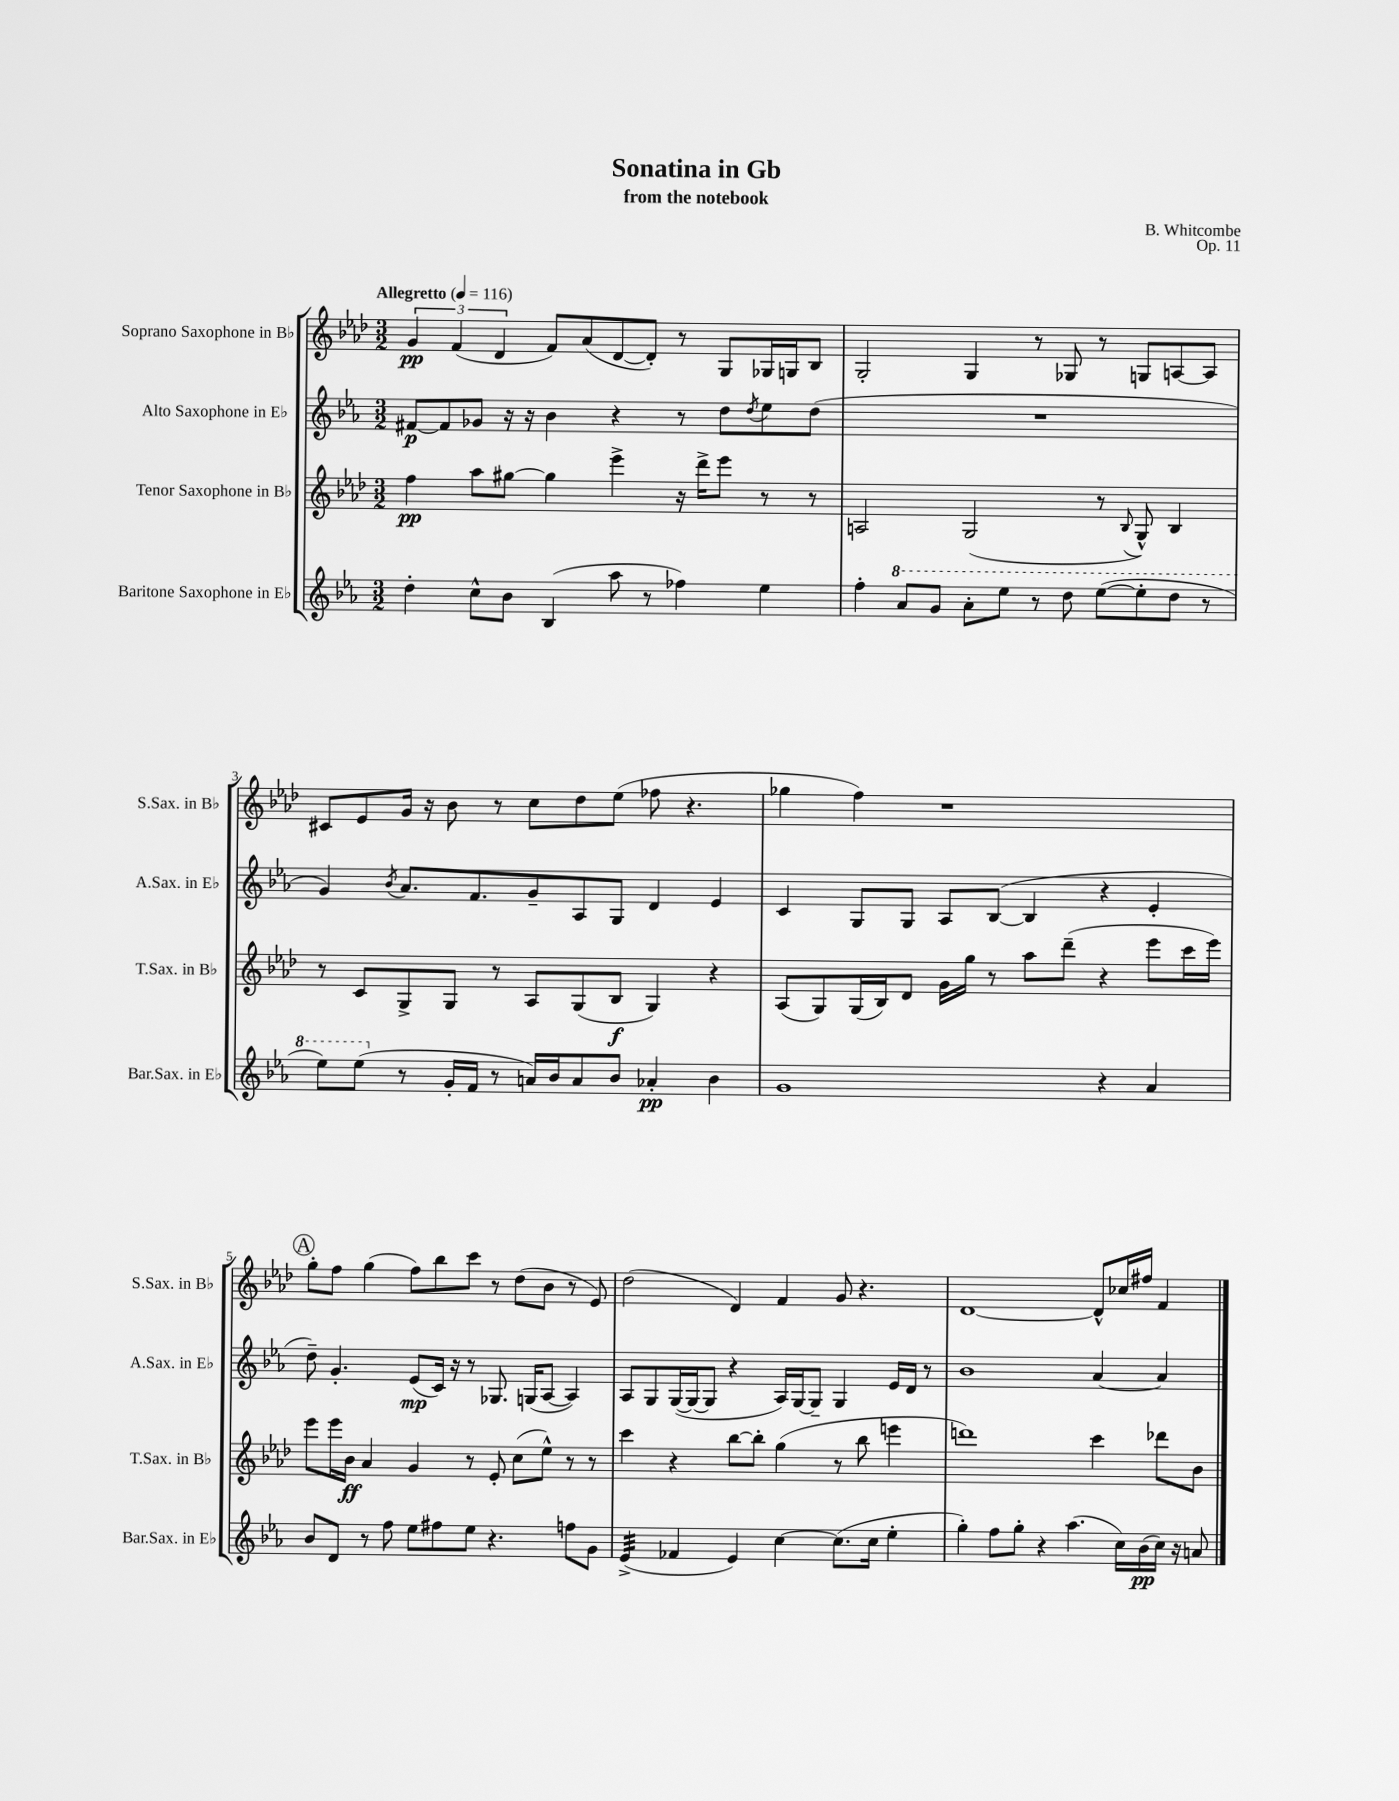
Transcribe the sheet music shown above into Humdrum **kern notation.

**kern	**kern	**kern	**kern
*staff4	*staff3	*staff2	*staff1
*clefG2	*clefG2	*clefG2	*clefG2
*k[b-e-a-]	*k[b-e-a-d-]	*k[b-e-a-]	*k[b-e-a-d-]
*M3/2	*M3/2	*M3/2	*M3/2
*MM116	*MM116	*MM116	*MM116
4dd'	4ff	[8f#	6g
.	.	8f#]	.
.	.	.	(6f
8cc^^	8aa-	8g-	.
.	.	.	6d-
8b-	[8gg#	16r	.
.	.	16r	.
(4B-	4gg#]	4b-	8f)
.	.	.	(8a-
8aa-	4eee-^	4r	[8d-
8r	.	.	8d-'])
4ff-)	16r	8r	8r
.	16ddd-^	.	.
.	8eee-	8dd	8G
.	.	8qdd	.
4ee-	8r	8ee-	16G-
.	.	.	16G
.	8r	(8dd	8B-
=	=	=	=
4ff'	2A	1.r	2G'
8aa-	.	.	.
8gg	.	.	.
8aa-'	(2G	.	4G
8eee-	.	.	.
8r	.	.	8r
8ddd	.	.	8G-
([8eee-	8r	.	8r
.	8qqB-	.	.
8eee-']	8G^^)	.	8G
8ddd	4B-	.	[8A
8r	.	.	8A]
=	=	=	=
8eee-)	8r	4g)	8c#
(8eee-	8c	.	8e-
.	.	8qb-	.
8r	8G^	8.a-	16g
.	.	.	16r
16g'	8G	.	8b-
16f	.	8.f	.
8r	8r	.	8r
16a)	8A-	8g~	8cc
16b-	.	.	.
8a	(8G	8A-	8dd-
8b-	8B-	8G	(8ee-
4a-'	4G)	4d	8ff-
.	.	.	4.r
4b-	4r	4e-	.
=	=	=	=
1g	(8A-	4c	4gg-
.	8G)	.	.
.	(16G	8G	4ff)
.	16B-)	.	.
.	8d-	8G	.
.	16g	8A-	1r
.	16gg	.	.
.	8r	([8B-	.
.	8aa-	4B-]	.
.	(8ddd-~	.	.
4r	4r	4r	.
4a-	8eee-	4e-'	.
.	16ccc	.	.
.	16eee-)	.	.
=	=	=	=
8b-	8eee-	8dd~)	8gg'
8d	16eee-	4.g'	8ff
.	16b-	.	.
8r	4a-	.	(4gg
8ff	.	.	.
8ee-	4g	(8e-	8ff)
8ff#	.	16c)	8bb-
.	.	16r	.
8ee-	8r	8r	8ccc
4.r	8e-'	8.G-	8r
.	(8cc	.	(8dd-
.	.	(16G	.
.	8ee-^^)	[8A-	8b-
8ff	8r	4A-])	8r
8g	8r	.	8e-)
=	=	=	=
(4e-^	4ccc	8A-	(2dd-
.	.	8G	.
4f-	4r	([16G	.
.	.	16G_	.
.	.	8G]	.
4e-)	[8bb-	4r	4d-)
.	8bb-']	.	.
[4cc	(4gg	16A-)	4f
.	.	[16G	.
.	.	8G~]	.
(8.cc]	8r	4G	8g
.	8bb-	.	4.r
16cc	.	.	.
4ee-'	4eee	16e-	.
.	.	16d	.
.	.	8r	.
=	=	=	=
4gg')	1ddd)	1b-	[1d-
8ff	.	.	.
8gg'	.	.	.
4r	.	.	.
(4.aa-	.	.	.
.	4ccc	[4a-	8d-^^]
16cc)	.	.	16cc-
(16b-	.	.	16ff#
16cc)	8ddd-	4a-]	4f
16r	.	.	.
8a	8b-	.	.
==	==	==	==
*-	*-	*-	*-
